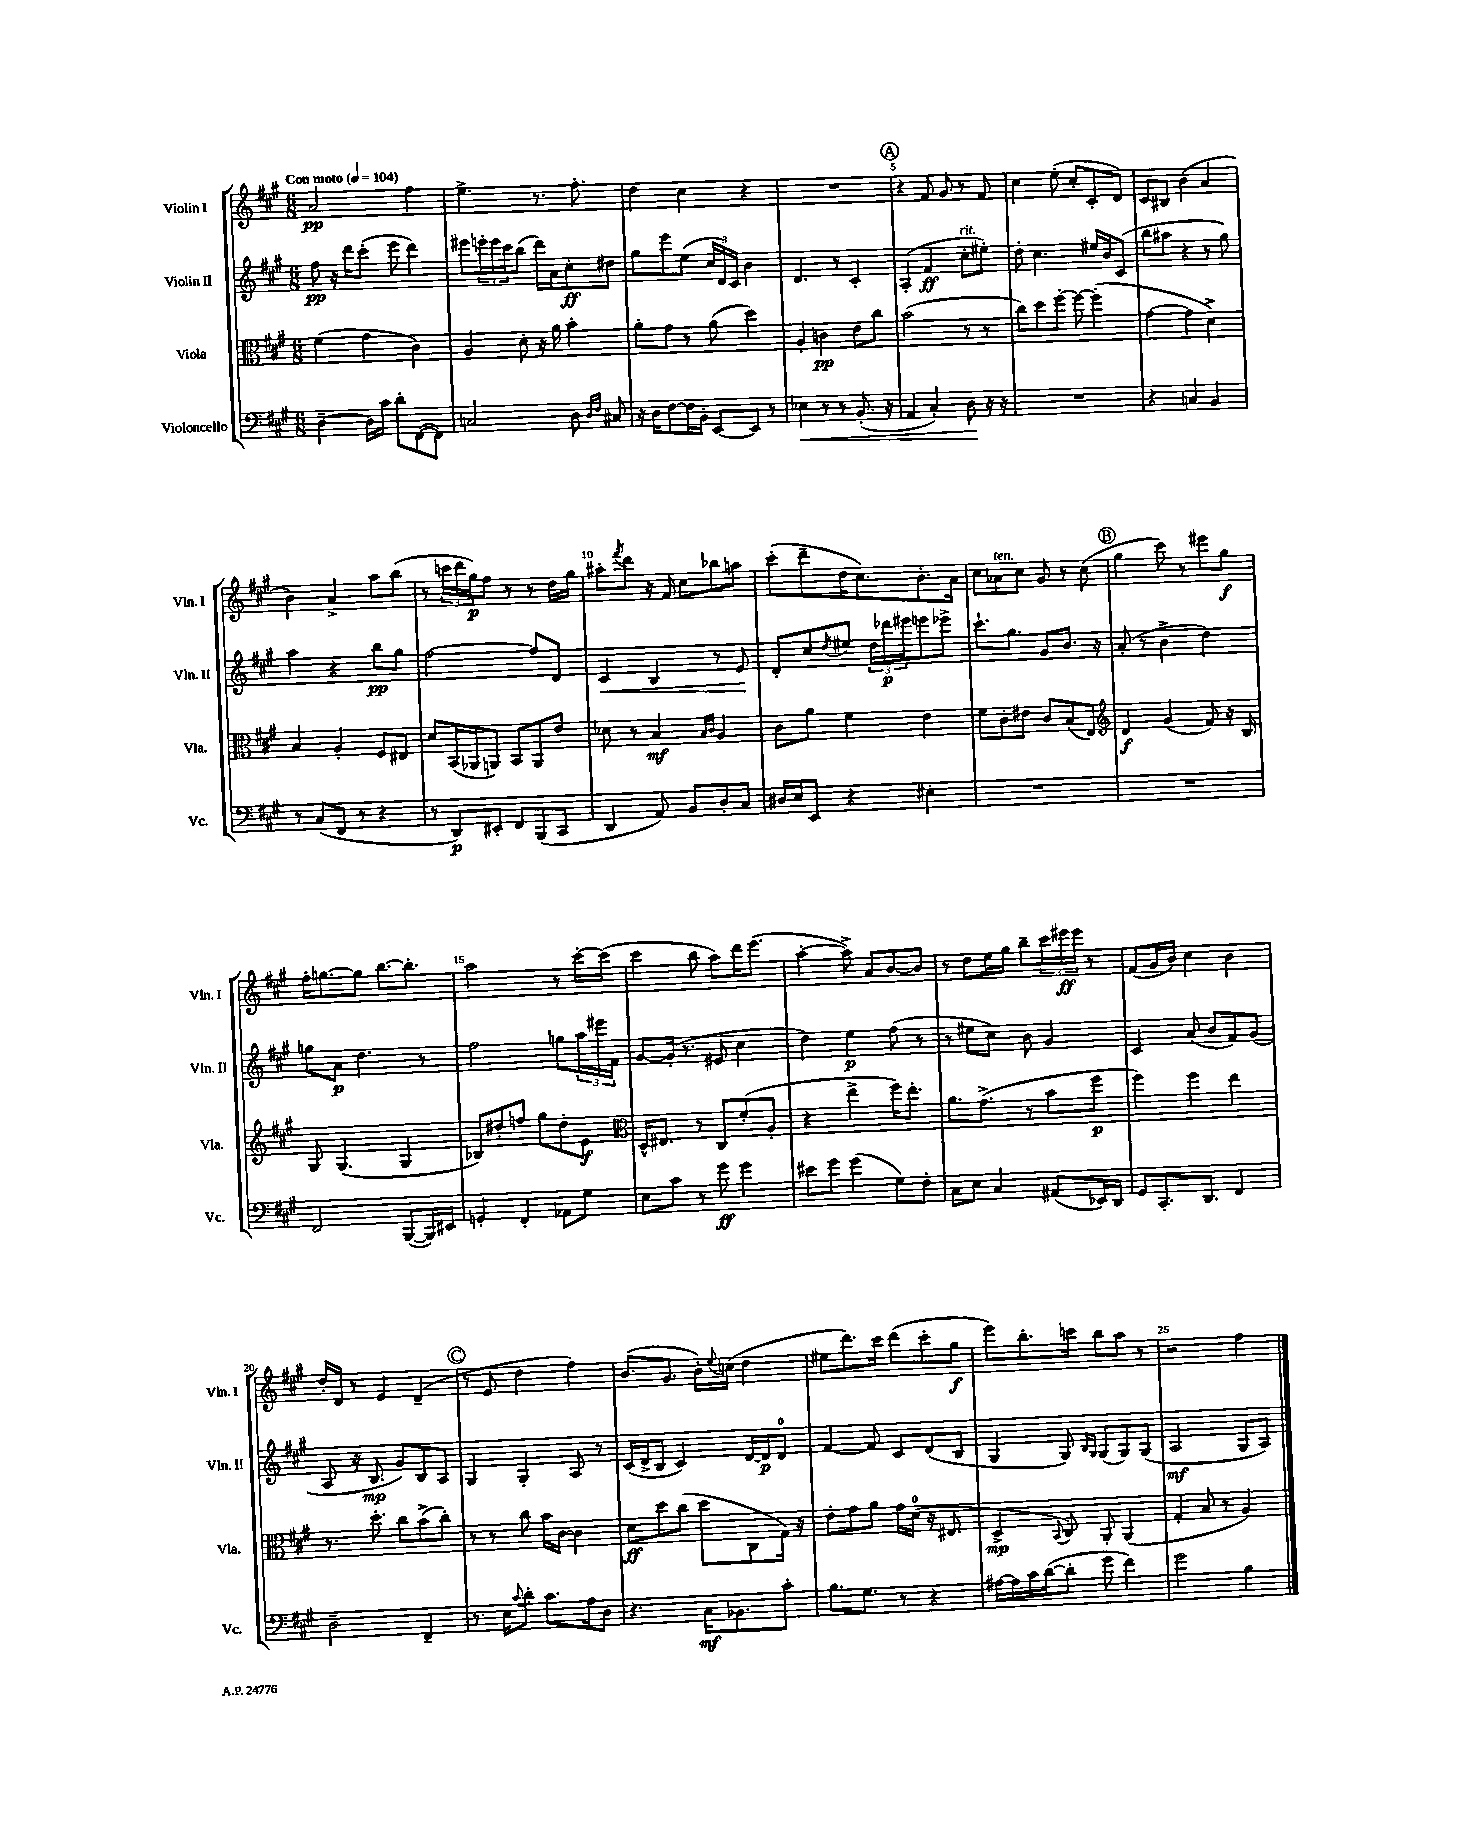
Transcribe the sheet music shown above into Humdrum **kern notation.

**kern	**dynam	**kern	**dynam	**kern	**dynam	**kern	**dynam
*part4	*part4	*part3	*part3	*part2	*part2	*part1	*part1
*staff4	*staff4	*staff3	*staff3	*staff2	*staff2	*staff1	*staff1
*I"Violoncello	*	*I"Viola	*	*I"Violin II	*	*I"Violin I	*
*I'Vc.	*	*I'Vla.	*	*I'Vln. II	*	*I'Vln. I	*
*clefF4	*	*clefC3	*	*clefG2	*	*clefG2	*
*k[f#c#g#]	*	*k[f#c#g#]	*	*k[f#c#g#]	*	*k[f#c#g#]	*
*M6/8	*	*M6/8	*	*M6/8	*	*M6/8	*
*MM104	*	*MM104	*	*MM104	*	*MM104	*
=1	=1	=1	=1	=1	=1	=1	=1
!	!	!	!	!	!	!LO:TX:a:B:t=Con moto	!
[4D~\	.	(4f#\	.	8ff#\	pp	2a/	pp
.	.	.	.	16r	.	.	.
.	.	.	.	16ddd\KL	.	.	.
16D\LL]	.	4g#\	.	(8ccc#'\J	.	.	.
16c#\JJ	.	.	.	.	.	.	.
8d'\L	.	.	.	8eee\	.	.	.
([8FF#\	.	4c#\)	.	4ddd\)	.	4ff#\	.
8FF#\J])	.	.	.	.	.	.	.
=2	=2	=2	=2	=2	=2	=2	=2
2Cn/	.	4A/	.	8eee#X\L	.	4.ee^\	.
.	.	.	.	24eeen'\L	.	.	.
.	.	.	.	24eee\	.	.	.
.	.	.	.	24ccc#\J	.	.	.
.	.	8d'\	.	(8bb\J	.	.	.
.	.	16r	.	16ddd\LL)	.	8.r	.
.	.	16a\	.	16a\J	.	.	.
8D\	.	4b'\	.	8cc#'\	ff	.	.
.	.	.	.	.	.	8.ff#'\	.
16qqD/LL	.	.	.	.	.	.	.
16qqF#/JJ	.	.	.	.	.	.	.
8C#X/	.	.	.	8dd#X\J	.	.	.
=3	=3	=3	=3	=3	=3	=3	=3
16r	.	8a'\L	.	8gg#\L	.	4dd\	.
16D\KL	.	.	.	.	.	.	.
[8F#\	.	8g#\J	.	8eee\	.	.	.
16F#\L]	.	8r	.	(8ee\J	.	4cc#\	.
16BB'\JJ	.	.	.	.	.	.	.
[8EE/L	.	(8a\	.	24cc#/LL	.	.	.
.	.	.	.	24d/)	.	.	.
.	.	.	.	24c#/JJ	.	.	.
8EE/J]	.	4dd\)	.	4b\	.	4r	.
8r	.	.	.	.	.	.	.
=4	=4	=4	=4	=4	=4	=4	=4
!	!LO:HP:b	!	!	!	!	!	!
4E-X\	<	4A'/	.	4.d/	.	2.r	.
8r	.	4cn\	pp	.	.	.	.
8r	.	.	.	8r	.	.	.
(8.BB'/	.	8e\L	.	4c#'/	.	.	.
.	.	8cc#\J	.	.	.	.	.
16r	.	.	.	.	.	.	.
!!LO:REH:place=s1:t=A
=5	=5	=5	=5	=5	=5	=5	=5
4AA/	.	(2b\	.	(4A'/	.	4r	.
4C#'/)	.	.	.	4f#/	ff	8f#/	.
.	.	.	.	.	.	8g#/	.
!	!	!	!	!LO:TX:a:i:t=rit.	!	!	!
8D\	.	8r	.	8cc#'\L	.	8r	.
16r	[	8r	.	8ee#X'\J)	.	8f#/	.
16r	.	.	.	.	.	.	.
=6	=6	=6	=6	=6	=6	=6	=6
2.r	.	8cc#\L)	.	8dd'\	.	4cc#\	.
.	.	8dd\	.	4.cc#\	.	.	.
.	.	[8ff#'\J	.	.	.	(8ee'\	.
.	.	8ff#\_	.	.	.	8cc#'/L	.
.	.	(4ff#'\]	.	16ee#X/LL	.	8c#'/	.
.	.	.	.	16b/J	.	.	.
.	.	.	.	(8c#/J	.	8d/J)	.
=7	=7	=7	=7	=7	=7	=7	=7
4r	.	[4g#\	.	8bb\L	.	8c#/L	.
.	.	.	.	8aa#X\J	.	8B#X/J	.
4Cn/	.	4g#\]	.	4r	.	(4b\	.
4BB/	.	4d^\)	.	8r	.	4a/	.
.	.	.	.	8gg#\)	.	.	.
!!LO:LB:g=z
=8	=8	=8	=8	=8	=8	=8	=8
8r	.	4B/	.	4aa\	.	4b\)	.
(8C#/L	.	.	.	.	.	.	.
8FF#/J	.	4A'/	.	4r	.	4a^/	.
8r	.	.	.	.	.	.	.
4r	.	8F#/L	.	8bb\L	pp	8aa\L	.
.	.	8E#X/J	.	8gg#\J	.	(8bb\J	.
=9	=9	=9	=9	=9	=9	=9	=9
8r	.	8d/L	.	[2ff#\	.	8r	.
8DD/L)	p	(16BB/L	.	.	.	24cccn\LL	.
.	.	.	.	.	.	24ddd\	.
.	.	16AA-X/J	.	.	.	.	.
.	.	.	.	.	.	24gg#\J)	p
8EE#X'/J	.	8AAn/J)	.	.	.	8ff#\J	.
8FF#/L	.	8BB/L	.	.	.	8r	.
(8BBB/	.	8AA/	.	8ff#/L]	.	8r	.
8CC#/J	.	8e/J	.	8d/J	.	16dd\LL	.
.	.	.	.	.	.	16gg#\JJ	.
=10	=10	=10	=10	=10	=10	=10	=10
!	!	!	!	!	!LO:HP:b	!	!
4DD/	.	8d-X\	.	4c#/	<	8aa#X'\L	.
.	.	.	.	.	.	8qfff#/	.
.	.	8r	.	.	.	8ddd\J	.
8AA/)	.	4B/	mf	4B/	.	16r	.
.	.	.	.	.	.	16f#/	.
8BB/L	.	.	.	.	.	8cc#\L	.
.	.	16qqB/LL	.	.	.	.	.
.	.	16qqc#/JJ	.	.	.	.	.
8D'/	.	4A/	.	8r	.	8bb-X\	.
8C#/J	.	.	.	8e/	.	8aan\J	.
.	.	.	.	.	[	.	.
=11	=11	=11	=11	=11	=11	=11	=11
16D#X/LL	.	8c#\L	.	8d'/L	.	(8ccc#'\L	.
16E/J	.	.	.	.	.	.	.
8EE/J	.	8a\J	.	8cc#/	.	8ddd~\	.
.	.	.	.	8qdd/	.	.	.
4r	.	4f#\	.	8ee#X/J	.	16dd\K	.
.	.	.	.	.	.	8.cc#\)	.
.	.	.	.	24dd\LL	.	.	.
.	.	.	.	24ddd-X\	p	.	.
.	.	.	.	24eee#X\J	.	.	.
4E#X'\	.	4e\	.	8eeen\	.	8.b'\	.
.	.	.	.	8eee-X^\J	.	.	.
.	.	.	.	.	.	16a\Jk	.
=12	=12	=12	=12	=12	=12	=12	=12
2.r	.	8f#\L	.	8.ccc#`\L	.	8cc#\L	.
!	!	!	!	!	!	!LO:TX:a:i:t=ten.	!
.	.	8c#'\	.	.	.	8a-X\	.
.	.	.	.	8.gg#\J	.	.	.
.	.	8e#X\J	.	.	.	8cc#\J	.
.	.	8c#/L	.	8g#/L	.	8g#/	.
.	.	(8B/	.	8.b/J	.	8r	.
.	.	8E/J)	.	.	.	(8cc#\	.
.	.	.	.	16r	.	.	.
!!LO:REH:place=s1:t=B
=13	=13	=13	=13	=13	=13	=13	=13
*	*	*clefG2	*	*	*	*	*
2.r	.	4d/	f	(8a'/	.	4gg#\	.
.	.	.	.	8r	.	.	.
.	.	(4g#/	.	4b^\	.	8ccc#\)	.
.	.	.	.	.	.	8r	.
.	.	8f#/)	.	4dd\)	.	8eee#X\L	.
.	.	16r	.	.	.	8gg#\J	f
.	.	16B/	.	.	.	.	.
!!LO:LB:g=z
=14	=14	=14	=14	=14	=14	=14	=14
2FF#/	.	8G#/	.	8ggn\L	.	16ff#'\KL	.
.	.	.	.	.	.	[8.ggn\	.
.	.	(4.G#/	.	8a\J	p	.	.
.	.	.	.	4.dd\	.	8gg\J]	.
.	.	.	.	.	.	[8.bb\L	.
([8BBB/L	.	4G#/	.	.	.	.	.
.	.	.	.	.	.	8.bb'\J]	.
16BBB/L])	.	.	.	8r	.	.	.
16EE#X/JJ	.	.	.	.	.	.	.
=15	=15	=15	=15	=15	=15	=15	=15
4GGn'/	.	8B-X/L)	.	2ff#\	.	2aa\	.
.	.	8dd#X'/	.	.	.	.	.
4FF#'/	.	8ffn/J	.	.	.	.	.
.	.	8gg#\L	.	.	.	.	.
8AA-X\L	.	8dd#'\	.	8ggn\L	.	8r	.
8G#\J	.	8e\J	f	24aa\L	.	[16ccc#'\LL	.
.	.	.	.	24eee#X\	.	.	.
.	.	.	.	.	.	(16ccc#\JJ]	.
.	.	.	.	24f#\JJ	.	.	.
=16	=16	=16	=16	=16	=16	=16	=16
*	*	*clefC3	*	*	*	*	*
8E\L	.	16D^^/KL	.	[8g#/L	.	4ccc#\	.
.	.	8.E#X/J	.	.	.	.	.
8c#\J	.	.	.	(16g#'/Jk]	.	.	.
.	.	.	.	8.r	.	.	.
8r	.	8r	.	.	.	8bb\	.
8g#\	ff	8C#/L	.	8e#X/	.	8aa\L)	.
4g#\	.	(8f#'/	.	4cc#\	.	16ddd\K	.
.	.	.	.	.	.	(8.eee\J	.
.	.	8A'/J	.	.	.	.	.
=17	=17	=17	=17	=17	=17	=17	=17
8e#X\L	.	4r	.	4dd\)	.	[4aa'\	.
8g#\J	.	.	.	.	.	.	.
(4g#\	.	4ee^\	.	4ee\	p	8aa^\])	.
.	.	.	.	.	.	8a/L	.
8G#\L)	.	16ff#\KL)	.	(8ff#\	.	[8b/	.
.	.	8.ee'\J	.	.	.	.	.
8F#'\J	.	.	.	8r	.	8b/J]	.
=18	=18	=18	=18	=18	=18	=18	=18
8C#\L	.	8.a\L	.	8r	.	8r	.
8E\J	.	.	.	8ee#X\L	.	8dd\L	.
.	.	(8.g#^\J	.	.	.	.	.
4C#/	.	.	.	8cc#\J)	.	16ee\L	.
.	.	.	.	.	.	16gg#\JJ	.
.	.	8r	.	8b\	.	8bb~\L	.
(8AA#X/L	.	8b\L	.	4g#/	.	24ccc#\L	.
.	.	.	.	.	.	24eee#X\	ff
.	.	.	.	.	.	24eee#\JJ	.
16EE-X/L)	.	8ff#\J	p	.	.	8r	.
16DD/JJ	.	.	.	.	.	.	.
=19	=19	=19	=19	=19	=19	=19	=19
8GG#/L	.	4ff#\)	.	4c#/	.	(8f#/L	.
8.CC#'/	.	.	.	.	.	16g#/L	.
.	.	.	.	.	.	16b/JJ)	.
.	.	4ff#\	.	(8a/	.	4cc#\	.
8.DD/J	.	.	.	.	.	.	.
.	.	.	.	8b/L	.	.	.
4FF#/	.	4ee\	.	8f#/)	.	4b\	.
.	.	.	.	(8g#/J	.	.	.
!!LO:LB:g=z
=20	=20	=20	=20	=20	=20	=20	=20
2D~\	.	8.r	.	8A/	.	16dd'/LL	.
.	.	.	.	.	.	16d/JJ	.
.	.	.	.	16r	.	8r	.
.	.	8.dd'\	.	8.B/	mp	.	.
.	.	.	.	.	.	4e/	.
.	.	8cc#\L	.	8g#/L)	.	.	.
4FF#~/	.	(8b^\	.	8B/	.	(4d~/	.
.	.	8cc#'\J)	.	8A/J	.	.	.
!!LO:REH:place=s1:t=C
=21	=21	=21	=21	=21	=21	=21	=21
8.r	.	8r	.	4G#/	.	8r	.
.	.	8r	.	.	.	8e/	.
16E\KL	.	.	.	.	.	.	.
8qqc#/	.	.	.	.	.	.	.
8d'\J	.	8cc#\	.	4G#'/	.	4dd\	.
8.c#\L	.	16b\LL	.	.	.	.	.
.	.	[16c#\JJ	.	.	.	.	.
.	.	4c#\]	.	8A/	.	4ff#\)	.
16A\k	.	.	.	.	.	.	.
8D\J	.	.	.	8r	.	.	.
=22	=22	=22	=22	=22	=22	=22	=22
4.r	.	8d\L	ff	(16c#/LL	.	(8.b/L	.
.	.	.	.	16d^/J	.	.	.
.	.	8dd\	.	8B/J	.	.	.
.	.	.	.	.	.	8.g#/J	.
.	.	(8cc#\J	.	4c#/)	.	.	.
16C#\KL	mf	8dd\L	.	.	.	16b'\LL)	.
.	.	.	.	.	.	8qqee/	.
8.BB-X\	.	.	.	.	.	(16ccn\JJ	.
.	.	8C#\	.	[16d/LL	.	4dd\	.
.	.	.	.	16d/J]	p	.	.
8c#'\J	.	16G#\Jk)	.	8d/J	.	.	.
.	.	16r	.	.	.	.	.
=23	=23	=23	=23	=23	=23	=23	=23
8.B\L	.	8e'\L	.	[4f#/	.	8ee#X\L	.
.	.	8g#\	.	.	.	8.ddd\)	.
8.G#\J	.	.	.	.	.	.	.
.	.	8a\J	.	8f#/]	.	.	.
.	.	.	.	.	.	16ccc#\Jk	.
8r	.	16g#\LL	.	8c#/L	.	(8ddd\L	.
.	.	(16d\JJ	.	.	.	.	.
4r	.	16r	.	(8d/	.	8ccc#'\	.
.	.	8.E#X/	.	.	.	.	.
.	.	.	.	8B/J	.	8gg#\J	f
=24	=24	=24	=24	=24	=24	=24	=24
[16A#X\LL	.	4D^/	mp	4G#/	.	8eee\L)	.
16A#\]	.	.	.	.	.	.	.
16c#\	.	.	.	.	.	8.bb'\	.
([16d\J	.	.	.	.	.	.	.
.	.	8qqBB/	.	.	.	.	.
8d'\J]	.	8C#/)	.	8G#/)	.	.	.
.	.	.	.	.	.	16cccn\Jk	.
.	.	.	.	16qqB/LL	.	.	.
.	.	.	.	16qqG#/JJ	.	.	.
8g#\	.	8AA'/	.	(8G#/L	.	8bb\L	.
4f#\)	.	(4AA/	.	8G#/)	.	8aa\J	.
.	.	.	.	(8G#/J	.	8r	.
=25	=25	=25	=25	=25	=25	=25	=25
2g#\	.	4G#'/	.	2A/	mf	2r	.
.	.	8B/	.	.	.	.	.
.	.	8r	.	.	.	.	.
4B\	.	4A/)	.	8G#/L	.	4ff#\	.
.	.	.	.	8A/J)	.	.	.
==	==	==	==	==	==	==	==
*-	*-	*-	*-	*-	*-	*-	*-
